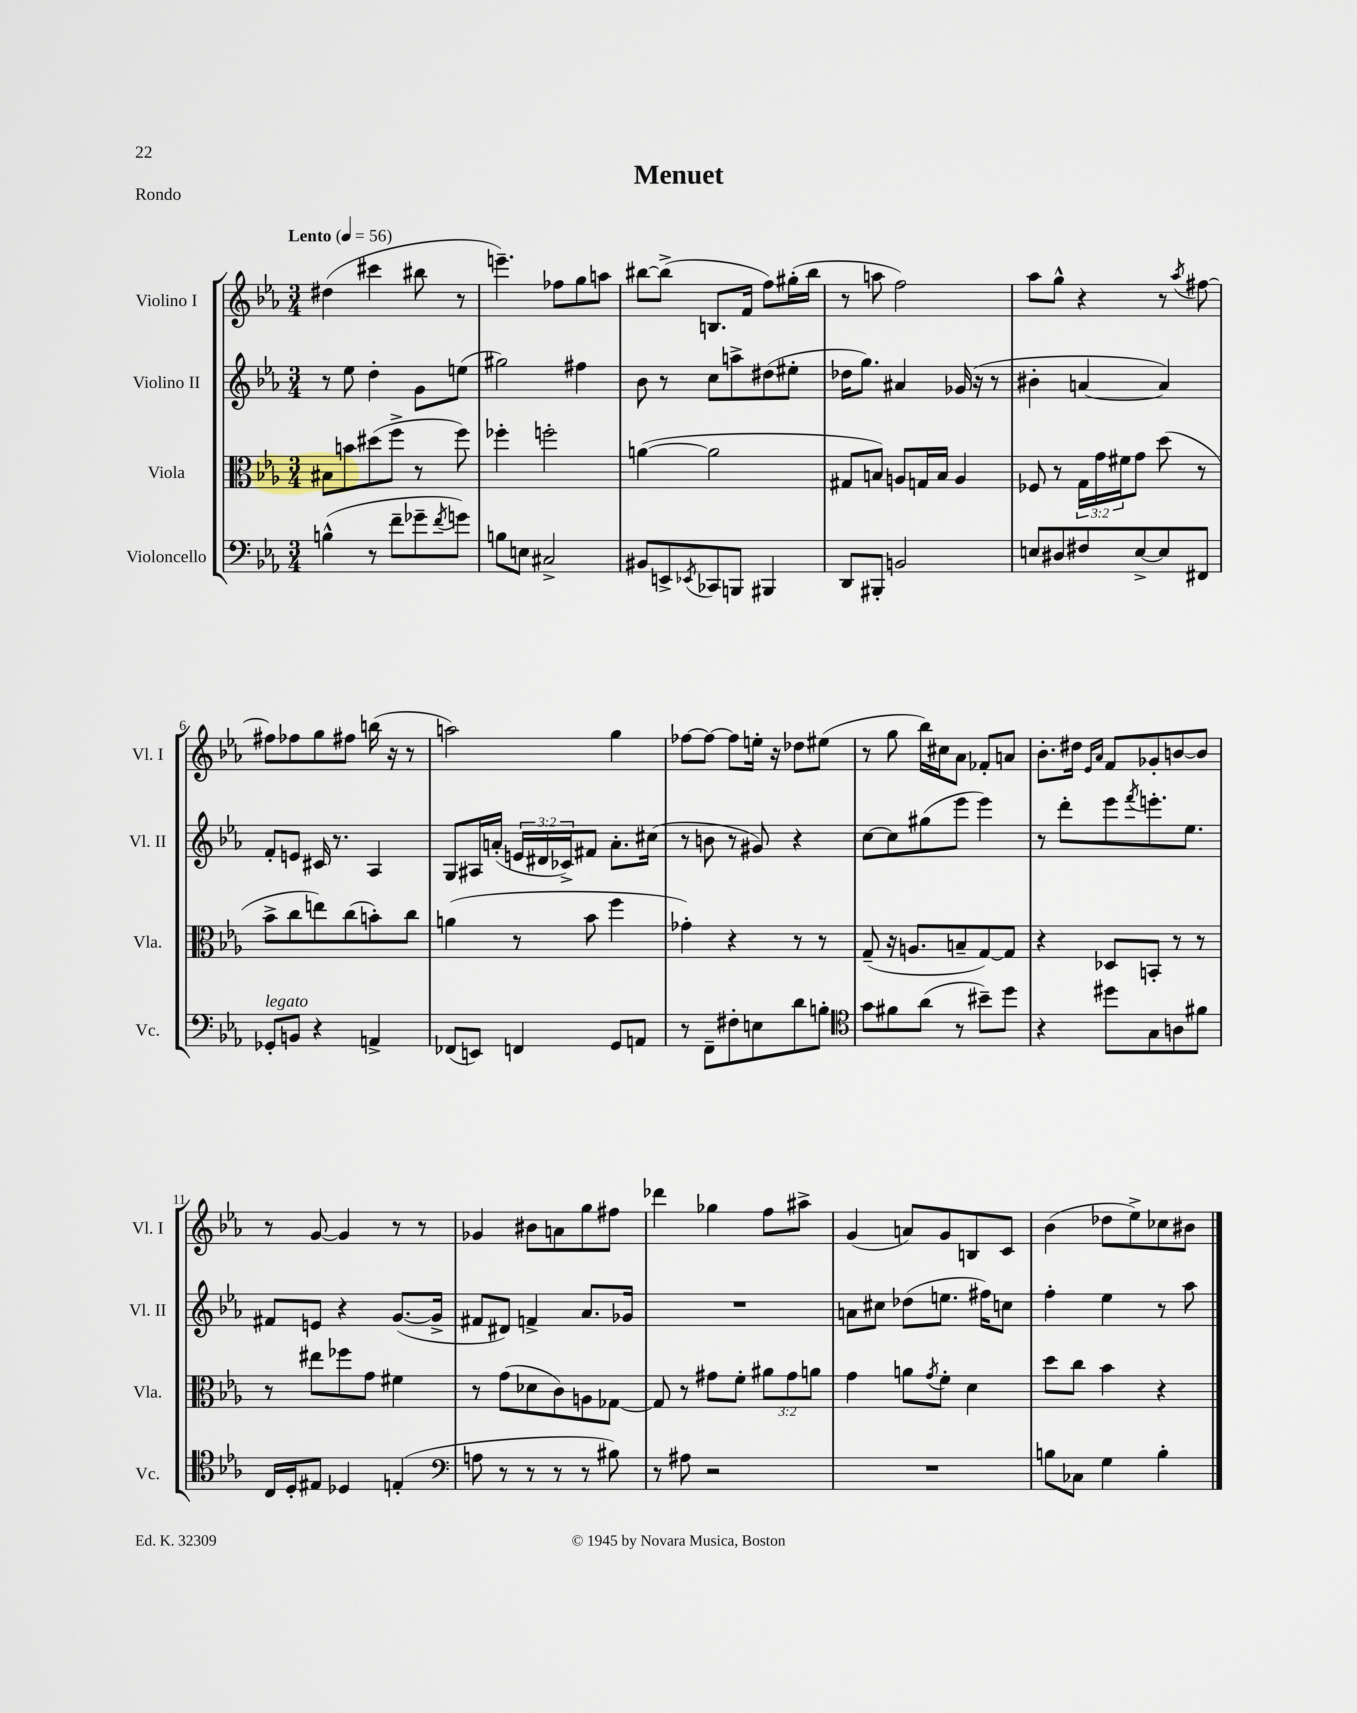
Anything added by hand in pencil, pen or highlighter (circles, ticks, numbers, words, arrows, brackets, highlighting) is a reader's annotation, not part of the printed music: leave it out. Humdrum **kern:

**kern	**kern	**kern	**kern
*staff4	*staff3	*staff2	*staff1
*clefF4	*clefC3	*clefG2	*clefG2
*k[b-e-a-]	*k[b-e-a-]	*k[b-e-a-]	*k[b-e-a-]
*M3/4	*M3/4	*M3/4	*M3/4
*MM56	*MM56	*MM56	*MM56
(4B^^\	8B#\L	8r	(4dd#\
.	8b\	8ee-\	.
8r	(8dd#\	4dd'\	4ccc#\
8f~\L	8ff^\J	.	.
8g-~\	8r	8g\L	8bb#\
8qf/	.	.	.
8g\J)	8ff\)	(8ee\J	8r
=	=	=	=
8B\L	4ff-'\	2gg#\)	4.eee~\)
8E\J	.	.	.
2C#^/	2ff'\	.	.
.	.	.	8ff-\L
.	.	4ff#\	8gg\
.	.	.	8aa\J
=	=	=	=
8BB#/L	([4a\	8b-\	[8bb#\L
8EE^/	.	8r	(8bb#^\]J
8qEE-/	.	.	.
8CC-/	2a\]	8cc\L	8.B/L
8BBB/J	.	8aa^\	.
.	.	.	16f/Jk
4BBB#/	.	(8dd#\	8ff\L)
.	.	8ee#'\J	(16gg#'\L
.	.	.	16bb#\JJ
=	=	=	=
8DD/L	8G#/L	16dd-\LK	8r
.	.	8.gg\J)	.
8BBB#'/J	8B/J)	.	8aa\
2BB/	8A/L	4a#/	2ff\)
.	16G/L	.	.
.	16B/JJ	.	.
.	4A/	(16g-/	.
.	.	16r	.
.	.	8r	.
=	=	=	=
8E/L	8F-/	4b#'\	8aa-\L
8D#/	8r	.	8gg^^\J
8F#/	24G\LL	[4a/	4r
.	24g\	.	.
.	24f#\J	.	.
[8E^/	8g\J	.	.
8E/]	(8dd\	4a/])	8r
.	.	.	8qaa-/
8FF#/J	8r	.	[8ff#\
=	=	=	=
8GG-'/L	8b-^\L	8f'/L	8ff#\]L
8BB/J	8cc\	8e/J	8ff-\
4r	8ee\)	16c#/	8gg\
.	.	8.r	.
.	(8cc\	.	8ff#\J
4AA^/	8b'\)	4A-/	(16bb\
.	.	.	16r
.	8cc\J	.	8r
=	=	=	=
(8FF-/L	(4a\	8G/L	2aa\)
8EE/J)	.	16A#/L	.
.	.	(16a'/JJ	.
4FF/	8r	24e/LL	.
.	.	24d#/	.
.	.	24c-^/J)	.
.	8b-\	8f#/J	.
8GG/L	4ff\	8.a'\L	4gg\
8AA/J	.	.	.
.	.	(16cc#\Jk	.
=	=	=	=
8r	4g-'\)	8r	[8ff-\L
8FF~\L	.	8b\	8ff-\_J
8F#'\	4r	8r	8ff-\]L
8E\	.	8g#/)	16ee'\Jk
.	.	.	16r
8d\	8r	4r	8dd-\L
8B'\J	8r	.	(8ee#\J
=	=	=	=
*clefC4	*	*	*
8g\L	(8G~/	[8cc\L	8r
8f#\	16r	8cc\]	8gg\
.	8.A/L	.	.
(8a-\J	.	(8gg#\	16bb-\LL)
.	.	.	16cc#\J
8r	8B~/	8eee-\J	8a-\J
8b#~\L)	[8G/)	4eee-\)	8f-'/L
8dd\J	8G/]J	.	8a/J
=	=	=	=
4r	4r	8r	8.b-'\L
.	.	8ddd'\L	.
.	.	.	16dd#\Jk
.	.	.	16qqe-/LL
.	.	.	16qqa-/JJ
8dd#\L	8D-/L	8eee-\	8f/L
.	.	8qfff/	.
8G\	8BB'/J	8.eee'\	8g-'/
8A\	8r	.	[8b/
.	.	8.ee-\J	.
8f#\J	8r	.	8b/]J
=	=	=	=
16C/LL	8r	8f#/L	8r
16D'/J	.	.	.
8E#/J	8ee#\L	8e/J	[8g/
4D-/	8ff-\	4r	4g/]
.	8g\J	.	.
(4E'/	4f#\	([8.g/L	8r
.	.	.	8r
.	.	16g^/]Jk	.
=	=	=	=
*clefF4	*	*	*
8A\	8r	8f#/L	4g-/
8r	(8g\L	8d#/J)	.
8r	8d-\	4f^/	8b#\L
8r	8c\)	.	8a\
8r	8A\	8.a-/L	8gg\
8B#\)	[8G-\J	.	8ff#\J
.	.	16g-/Jk	.
=	=	=	=
8r	8G-/]	2.r	4ddd-\
8A#\	8r	.	.
2r	8g#\L	.	4gg-\
.	8f'\J	.	.
.	12a#\L	.	8ff\L
.	12g#\	.	.
.	.	.	8aa#^\J
.	12a\J	.	.
=	=	=	=
2.r	4g\	8a\L	(4g/
.	.	8cc#\J	.
.	8a\L	(8dd-\L	8a/L)
.	8qg/	.	.
.	8f'\J	8.ee\J	8g/
.	4d\	.	8B/
.	.	16ff#\LK)	.
.	.	8cc\J	8c/J
=	=	=	=
8B\L	8dd\L	4ff'\	(4b-\
8C-\J	8cc\J	.	.
4G\	4b-\	4ee-\	8dd-\L
.	.	.	8ee-^\)
4B'\	4r	8r	8cc-\
.	.	8aa-\	8b#\J
==	==	==	==
*-	*-	*-	*-
